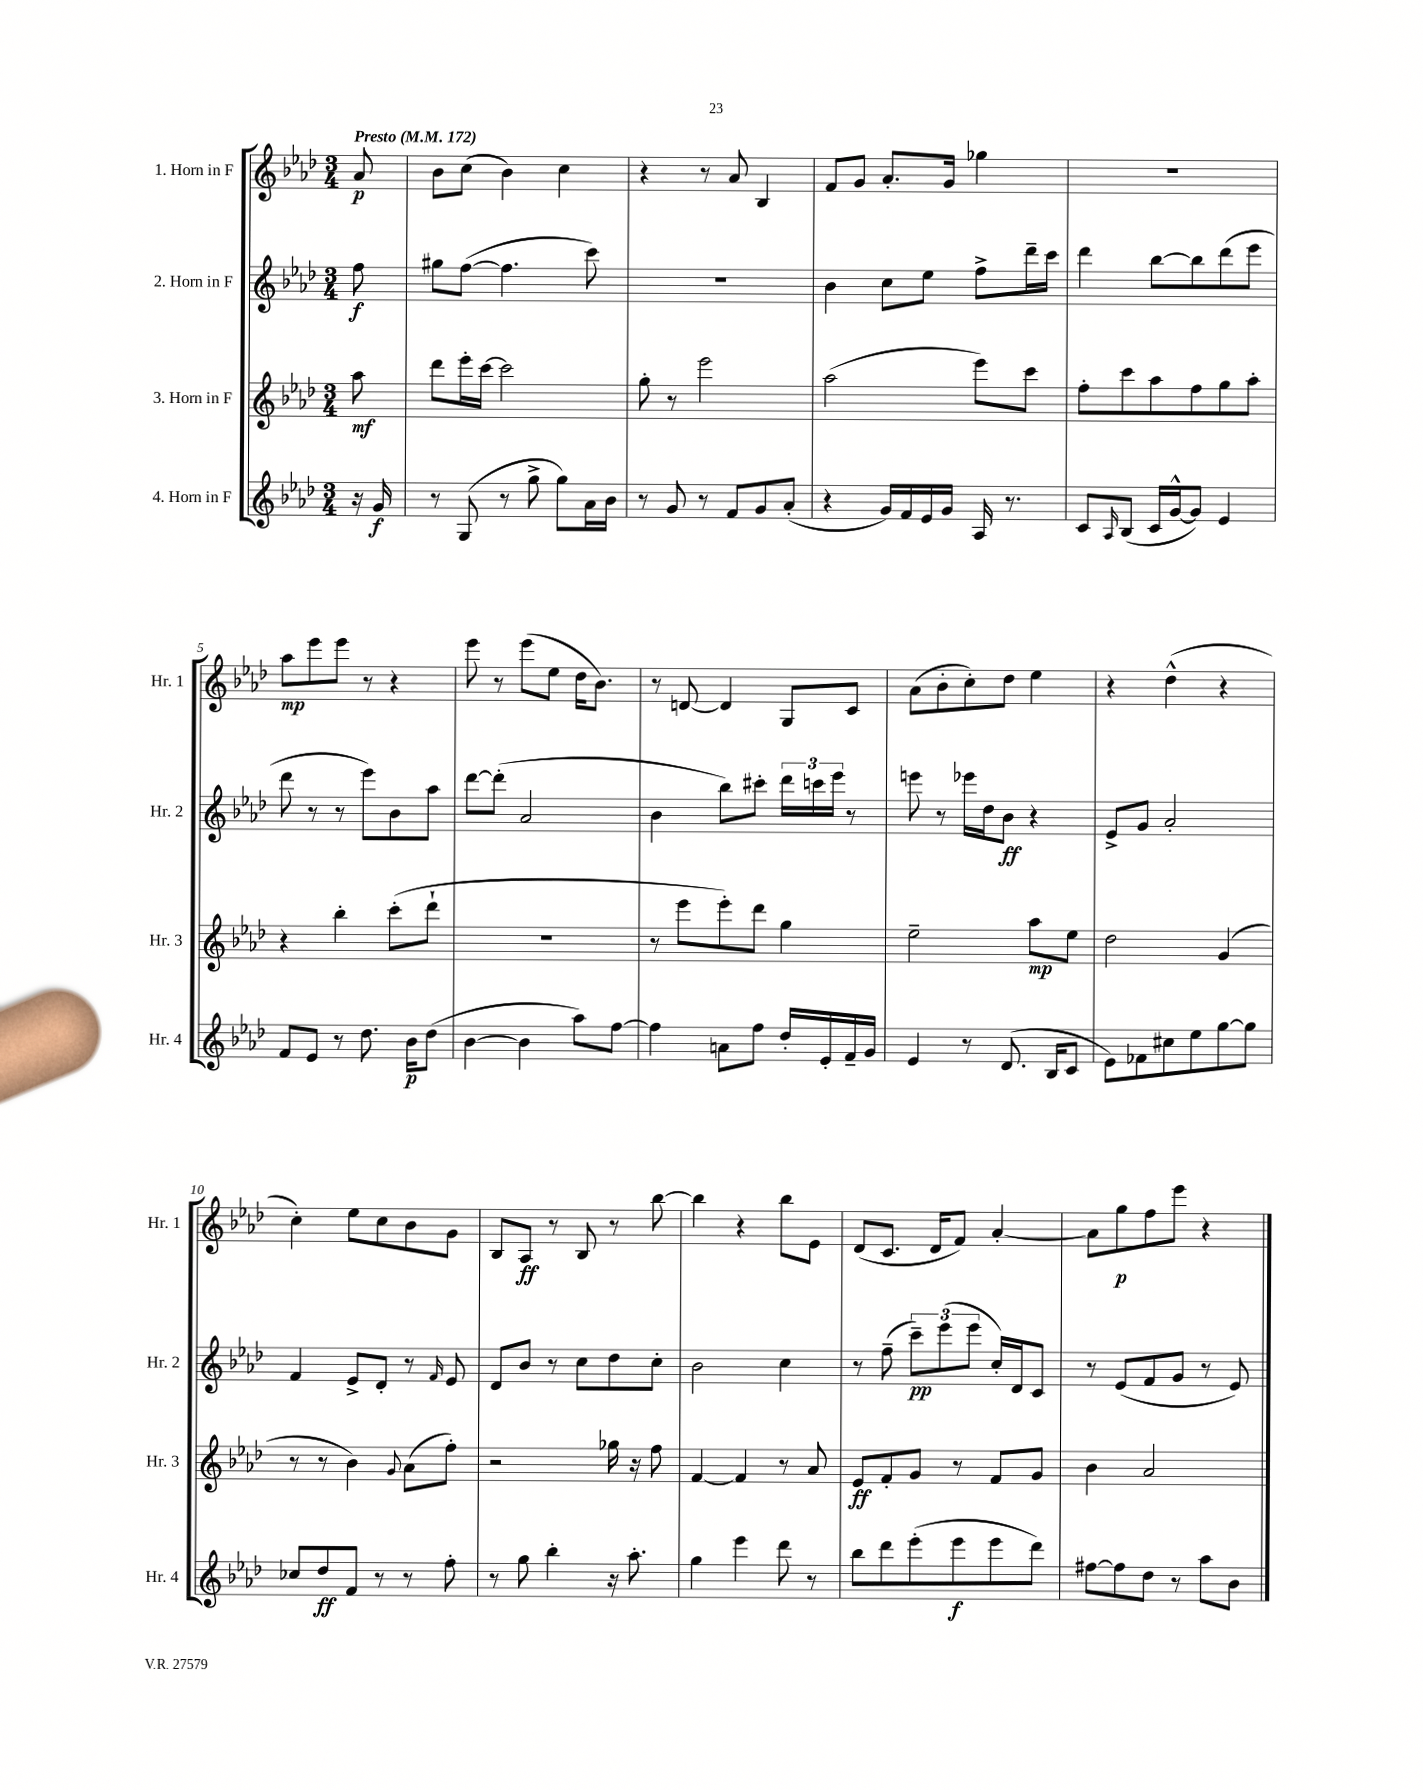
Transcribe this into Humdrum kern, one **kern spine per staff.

**kern	**dynam	**kern	**dynam	**kern	**dynam	**kern	**dynam
*part4	*part4	*part3	*part3	*part2	*part2	*part1	*part1
*staff4	*staff4	*staff3	*staff3	*staff2	*staff2	*staff1	*staff1
*I"4. Horn in F	*	*I"3. Horn in F	*	*I"2. Horn in F	*	*I"1. Horn in F	*
*I'Hr. 4	*	*I'Hr. 3	*	*I'Hr. 2	*	*I'Hr. 1	*
*clefG2	*	*clefG2	*	*clefG2	*	*clefG2	*
*k[b-e-a-d-]	*	*k[b-e-a-d-]	*	*k[b-e-a-d-]	*	*k[b-e-a-d-]	*
*M3/4	*	*M3/4	*	*M3/4	*	*M3/4	*
*MM172	*	*MM172	*	*MM172	*	*MM172	*
=	=	=	=	=	=	=	=
!	!	!	!	!	!	!LO:TX:a:B:t=Presto	!
16r	.	8aa-\	mf	8ff\	f	8a-/	p
16g/	f	.	.	.	.	.	.
=1	=1	=1	=1	=1	=1	=1	=1
8r	.	8ddd-\L	.	8gg#X\L	.	8b-\L	.
(8G/	.	16eee-'\L	.	([8ff\J	.	(8cc\J	.
.	.	[16ccc\JJ	.	.	.	.	.
8r	.	2ccc\]	.	4.ff\]	.	4b-\)	.
8gg^\	.	.	.	.	.	.	.
8gg\L)	.	.	.	.	.	4cc\	.
16a-\L	.	.	.	8ccc\)	.	.	.
16b-\JJ	.	.	.	.	.	.	.
=2	=2	=2	=2	=2	=2	=2	=2
8r	.	8gg'\	.	2.r	.	4r	.
8g/	.	8r	.	.	.	.	.
8r	.	2eee-\	.	.	.	8r	.
8f/L	.	.	.	.	.	8a-/	.
8g/	.	.	.	.	.	4B-/	.
(8a-'/J	.	.	.	.	.	.	.
=3	=3	=3	=3	=3	=3	=3	=3
4r	.	(2aa-\	.	4b-\	.	8f/L	.
.	.	.	.	.	.	8g/J	.
16g/LL)	.	.	.	8cc\L	.	8.a-'/L	.
16f/	.	.	.	.	.	.	.
16e-/	.	.	.	8ee-\J	.	.	.
16g/JJ	.	.	.	.	.	16g/Jk	.
16A-/	.	8eee-\L)	.	8ff^\L	.	4gg-X\	.
8.r	.	.	.	.	.	.	.
.	.	8ccc\J	.	16ddd-~\L	.	.	.
.	.	.	.	16ccc\JJ	.	.	.
=4	=4	=4	=4	=4	=4	=4	=4
8c/L	.	8ff'\L	.	4ddd-\	.	2.r	.
16qqA-/	.	.	.	.	.	.	.
(8B-/J	.	8ccc\	.	.	.	.	.
16c/LL	.	8aa-\	.	[8bb-\L	.	.	.
[16g^^/J	.	.	.	.	.	.	.
8g/J])	.	8ff\	.	8bb-\]	.	.	.
4e-/	.	8gg\	.	(8ddd-\	.	.	.
.	.	8aa-'\J	.	8eee-\J	.	.	.
!!LO:LB:g=z
=5	=5	=5	=5	=5	=5	=5	=5
8f/L	.	4r	.	8ddd-\	.	8aa-\L	mp
8e-/J	.	.	.	8r	.	8eee-\	.
8r	.	4bb-'\	.	8r	.	8eee-\J	.
8.dd-\	.	.	.	8eee-\L)	.	8r	.
.	.	(8ccc'\L	.	8b-\	.	4r	.
16b-\KL	p	.	.	.	.	.	.
(8dd-\J	.	8ddd-`\J	.	8aa-\J	.	.	.
=6	=6	=6	=6	=6	=6	=6	=6
[4b-\	.	2.r	.	[8ddd-\L	.	8eee-\	.
.	.	.	.	(8ddd-'\J]	.	8r	.
4b-\]	.	.	.	2a-/	.	(8eee-\L	.
.	.	.	.	.	.	8ee-\J	.
8aa-\L)	.	.	.	.	.	16dd-\KL	.
.	.	.	.	.	.	8.b-\J)	.
[8ff\J	.	.	.	.	.	.	.
=7	=7	=7	=7	=7	=7	=7	=7
4ff\]	.	8r	.	4b-\	.	8r	.
.	.	8eee-\L	.	.	.	[8dn/	.
8an\L	.	8eee-'\)	.	8bb-\L)	.	4d/]	.
8ff\J	.	8ddd-\J	.	8ccc#X'\J	.	.	.
16dd-'/LL	.	4gg\	.	24ddd-\LL	.	8G/L	.
.	.	.	.	24cccn\	.	.	.
16e-'/	.	.	.	.	.	.	.
.	.	.	.	24eee-\JJ	.	.	.
16f~/	.	.	.	8r	.	8c/J	.
16g/JJ	.	.	.	.	.	.	.
=8	=8	=8	=8	=8	=8	=8	=8
4e-/	.	2ee-~\	.	8eeen\	.	(8a-\L	.
.	.	.	.	8r	.	8b-'\	.
8r	.	.	.	16eee-X\LL	.	8cc'\)	.
.	.	.	.	16dd-\J	.	.	.
(8.d-/	.	.	.	8b-\J	ff	8dd-\J	.
.	.	8aa-\L	mp	4r	.	4ee-\	.
16B-/KL	.	.	.	.	.	.	.
8c/J	.	8ee-\J	.	.	.	.	.
=9	=9	=9	=9	=9	=9	=9	=9
8e-\L)	.	2dd-\	.	8e-^/L	.	4r	.
8f-X\	.	.	.	8g/J	.	.	.
8cc#X\	.	.	.	2a-'/	.	(4dd-^^\	.
8ee-\	.	.	.	.	.	.	.
[8gg\	.	(4g/	.	.	.	4r	.
8gg\J]	.	.	.	.	.	.	.
!!LO:LB:g=z
=10	=10	=10	=10	=10	=10	=10	=10
8cc-X/L	.	8r	.	4f/	.	4cc'\)	.
8dd-/	ff	8r	.	.	.	.	.
8f/J	.	4b-\)	.	8e-^/L	.	8ee-\L	.
8r	.	.	.	8d-'/J	.	8cc\	.
.	.	8qqg/	.	.	.	.	.
8r	.	(8a-\L	.	8r	.	8b-\	.
.	.	.	.	16qqf/	.	.	.
8ff'\	.	8ff'\J)	.	8e-/	.	8g\J	.
=11	=11	=11	=11	=11	=11	=11	=11
8r	.	2r	.	8d-/L	.	8B-/L	.
8gg\	.	.	.	8b-/J	.	8A-/J	ff
4bb-'\	.	.	.	8r	.	8r	.
.	.	.	.	8cc\L	.	8B-/	.
16r	.	16gg-X\	.	8dd-\	.	8r	.
8.aa-'\	.	16r	.	.	.	.	.
.	.	8ff\	.	8cc'\J	.	[8bb-\	.
=12	=12	=12	=12	=12	=12	=12	=12
4gg\	.	[4f/	.	2b-\	.	4bb-\]	.
4eee-\	.	4f/]	.	.	.	4r	.
8ddd-\	.	8r	.	4cc\	.	8bb-\L	.
8r	.	8a-/	.	.	.	8e-\J	.
=13	=13	=13	=13	=13	=13	=13	=13
8bb-\L	.	8e-/L	ff	8r	.	(8d-/L	.
8ddd-\	.	8f'/	.	(8ff~\	.	8.c/J	.
(8eee-'\	.	8g/J	.	12ccc~\L)	pp	.	.
.	.	.	.	.	.	16d-/KL	.
.	.	.	.	(12eee-\	.	.	.
8eee-\	f	8r	.	.	.	8f/J)	.
.	.	.	.	12eee-\J	.	.	.
8eee-\	.	8f/L	.	16cc'/LL)	.	[4a-'/	.
.	.	.	.	16d-/J	.	.	.
8ddd-\J)	.	8g/J	.	8c/J	.	.	.
=14	=14	=14	=14	=14	=14	=14	=14
[8ff#X\L	.	4b-\	.	8r	.	8a-\L]	.
8ff#\]	.	.	.	(8e-/L	.	8gg\	p
8dd-\J	.	2a-/	.	8f/	.	8ff\	.
8r	.	.	.	8g/J	.	8eee-\J	.
8aa-\L	.	.	.	8r	.	4r	.
8b-\J	.	.	.	8e-/)	.	.	.
==	==	==	==	==	==	==	==
*-	*-	*-	*-	*-	*-	*-	*-
